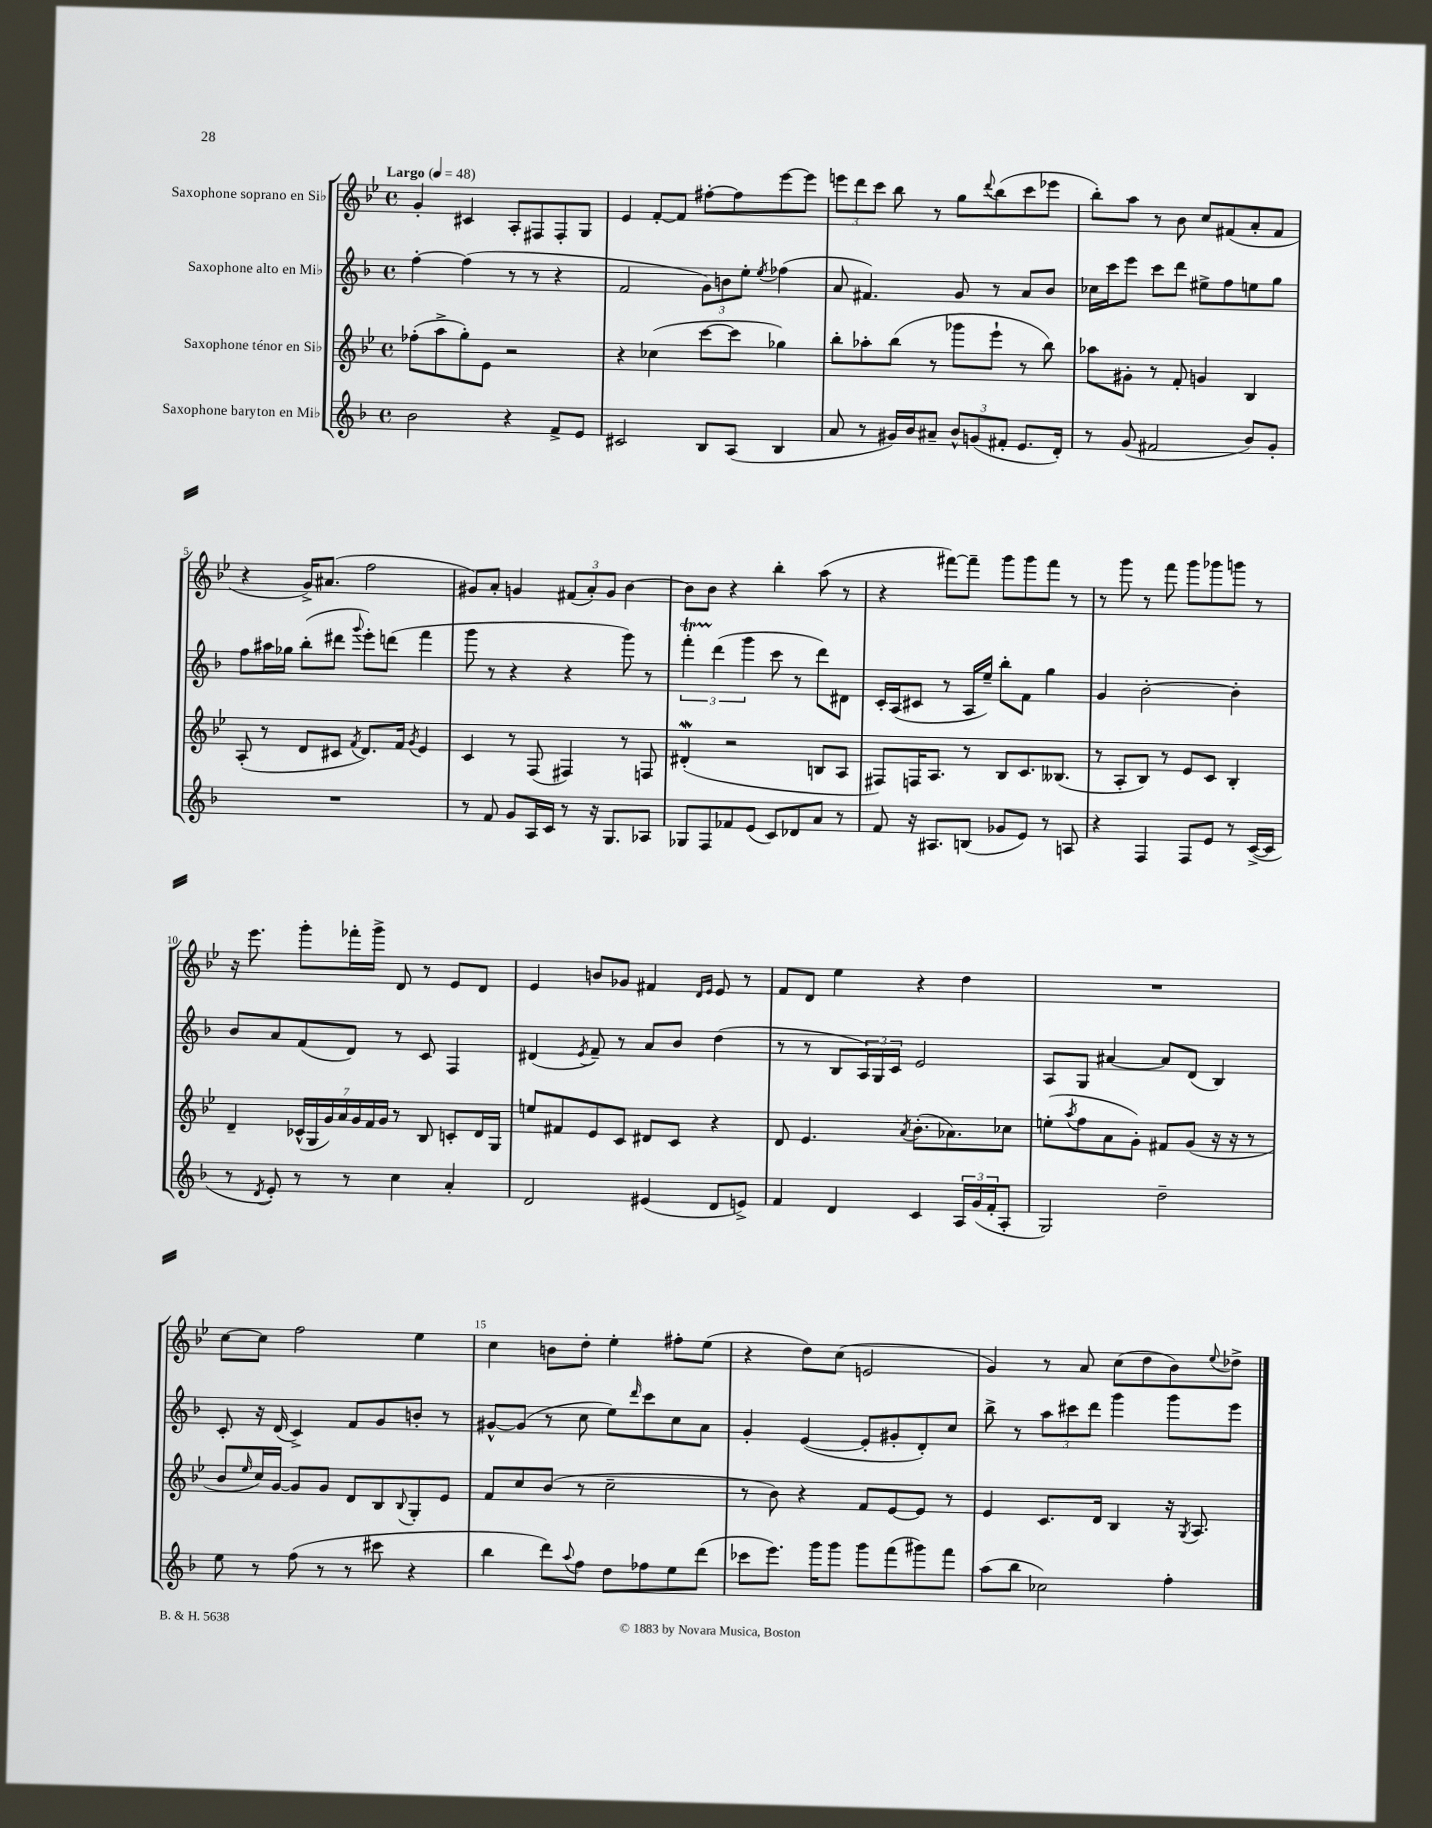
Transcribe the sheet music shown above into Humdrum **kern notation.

**kern	**kern	**kern	**kern
*staff4	*staff3	*staff2	*staff1
*clefG2	*clefG2	*clefG2	*clefG2
*k[b-]	*k[b-e-]	*k[b-]	*k[b-e-]
*M4/4	*M4/4	*M4/4	*M4/4
*met(c)	*met(c)	*met(c)	*met(c)
*MM48	*MM48	*MM48	*MM48
2b-	(8ff-'	[4ff'	4g'
.	8aa^	.	.
.	8gg')	(4ff]	4c#
.	8e-	.	.
4r	2r	8r	8A'
.	.	8r	8F#
8f^	.	4r	8F#'
8e	.	.	8G
=	=	=	=
2c#	4r	2f	4e-
.	(4cc-	.	[8f'
.	.	.	8f]
8B-	[8ccc	12g)	[8ff#'
.	.	12b	.
(8A	8ccc]	.	8ff#]
.	.	12ee'	.
.	.	8qee	.
4B-	4gg-)	(4ff-	[8eee-
.	.	.	8eee-]
=	=	=	=
8a	8bb-'	8a	12eee
.	.	.	12ddd
8r	8aa-'	4.f#)	.
.	.	.	12ccc
16g#)	(8bb-	.	8bb-
16b-	.	.	.
8a#~	8r	.	8r
12b-^^	8ggg-	8g	8gg
(12g	.	.	.
.	.	.	8qqddd
.	8eee-`	8r	(8bb-
12f#'	.	.	.
8.e	8r	8a	8ccc
.	8bb-)	8b-	8eee-
16d')	.	.	.
=	=	=	=
8r	8aa-	16cc-	8bb-')
.	.	16ccc	.
(8g	8g#'	8eee	8aa
2f#	8r	8ccc	8r
.	8f'	8ddd	8b-
.	4g	8ee#^	8cc
.	.	8ff	(8f#
8b-)	4B-	8ee	8a'
8g'	.	8gg	8f#
=	=	=	=
1r	(8A'	8ff	4r
.	8r	16aa#	.
.	.	16gg-	.
.	8d	(8bb-'	16g^)
.	.	.	(8.a#
.	8c#	8ddd#	.
.	8qf	8qqggg	.
.	8.d)	8eee')	2ff
.	.	(8ddd	.
.	16f	.	.
.	8qg	.	.
.	4e-	4fff	.
=	=	=	=
8r	4c	8ggg	8g#)
8f	.	8r	8a'
8g	8r	4r	4g
16A	(8F	.	.
16c	.	.	.
8r	4F#)	4r	(12f#
.	.	.	12a')
16r	.	.	.
.	.	.	12g
8.G	.	.	.
.	8r	8ggg)	[4b-
8A-	8F	8r	.
=	=	=	=
8G-	(4d#'	6fff'	8b-]
8F	.	.	8b-
.	.	(6ddd	.
8f-	2r	.	4r
.	.	6ggg	.
(8e	.	.	.
8c)	.	8ccc	4bb-'
8d-	.	8r	.
8a	8B	8ddd)	(8aa
8r	8A	8d#	8r
=	=	=	=
8f	8F#)	16c'	4r
.	.	(16A	.
16r	16F	8c#	.
8.A#	8.A	.	.
.	.	8r	[8fff#)
(8B	8r	16A	8fff#~]
.	.	16ee~)	.
8g-	8B-	8bb-'	8ggg
8e)	8.c	8f	8ggg
8r	.	4gg	8fff#
.	(8.B--	.	.
8A	.	.	8r
=	=	=	=
4r	8r	4g	8r
.	8A'	.	8ggg
4F	8B-)	[2b-'	8r
.	8r	.	8fff
8F	8e-	.	8ggg
8e	8c	.	8ggg-
8r	4B-'	4b-']	8ggg
([16c^	.	.	8r
16c]	.	.	.
=	=	=	=
8r	4d~	8b-	16r
.	.	.	8.eee-
8qd	.	.	.
8e')	.	8a	.
8r	(28c-^^	(8f	8ggg'
.	28G	.	.
.	28g)	.	.
.	28a	.	.
8r	.	8d)	16fff-'
.	28g	.	.
.	28f	.	.
.	.	.	16ggg^
.	28g	.	.
4cc	8r	8r	8d
.	8B-	8c	8r
4a'	8c'	4F	8e-
.	16d	.	8d
.	16G	.	.
=	=	=	=
2d	8ee	(4d#	4e-
.	8f#	.	.
.	.	8qe	.
.	8e-	8f~)	8b
.	8c	8r	8g-
(4e#	8d#	8a	4f#
.	8c	8b-	.
.	.	.	16qqd
.	.	.	16qqe-
8d	4r	(4dd	8e-
8e^)	.	.	8r
=	=	=	=
4f	8d	8r	8f
.	4.e-	8r	8d
4d	.	8B-	4ee-
.	.	24A)	.
.	.	24G	.
.	.	24c	.
.	8qa	.	.
4c	(8.b-'	2e	4r
.	8.a-)	.	.
24A	.	.	4dd
(24g	.	.	.
24f'	.	.	.
8A'	8cc-	.	.
=	=	=	=
2G)	(8ee'	8A	1r
.	8qaa	.	.
.	8ff	8G	.
.	8a	[4a#	.
.	8g')	.	.
2dd~	8f#	8a#]	.
.	(8g	(8d	.
.	16r	4B-)	.
.	16r	.	.
.	8r	.	.
=	=	=	=
8ee	8b-	8c'	[8cc
.	16qqee-	.	.
8r	16cc)	16r	8cc]
.	[16g	(16d	.
(8ff	8g]	4c^)	2ff
8r	8g	.	.
8r	8d	8f	.
8ccc#	8B-	8g	.
.	8qqB-	.	.
4r	8G'	8b'	4ee-
.	8e-	8r	.
=	=	=	=
4bb-	8f	[8g#^^	4cc
.	8cc	(8g#]	.
8ddd)	(8b-	8r	8b
8qqaa	.	.	.
8ff	8r	8cc	8dd'
8dd	2cc~	8ee)	4ee-'
.	.	16qqddd	.
8ff-	.	8ccc	.
8ee	.	8cc	8ff#'
(8ddd	.	8a	(8ee-
=	=	=	=
8ccc-	8r	4g'	4r
8.eee)	8b-)	.	.
.	4r	([4e	8dd)
16ggg	.	.	.
8ggg	.	.	(8cc
8ggg	8f	8e']	2e
(8fff	[8e-	8g#'	.
8ggg#)	8e-]	8d')	.
8fff	8r	8cc	.
=	=	=	=
(8aa	4e-	8bb-^	4g)
8bb-	.	8r	.
2cc-)	8.c	12aa	8r
.	.	12ccc#	.
.	.	.	8a
.	.	12ddd	.
.	16d	.	.
.	4B-	4ggg	(8cc
.	.	.	8dd
4ff'	16r	8ggg	8b-)
.	8qG	.	.
.	8.A	.	.
.	.	.	8qqee-
.	.	8eee	8dd-^
==	==	==	==
*-	*-	*-	*-
